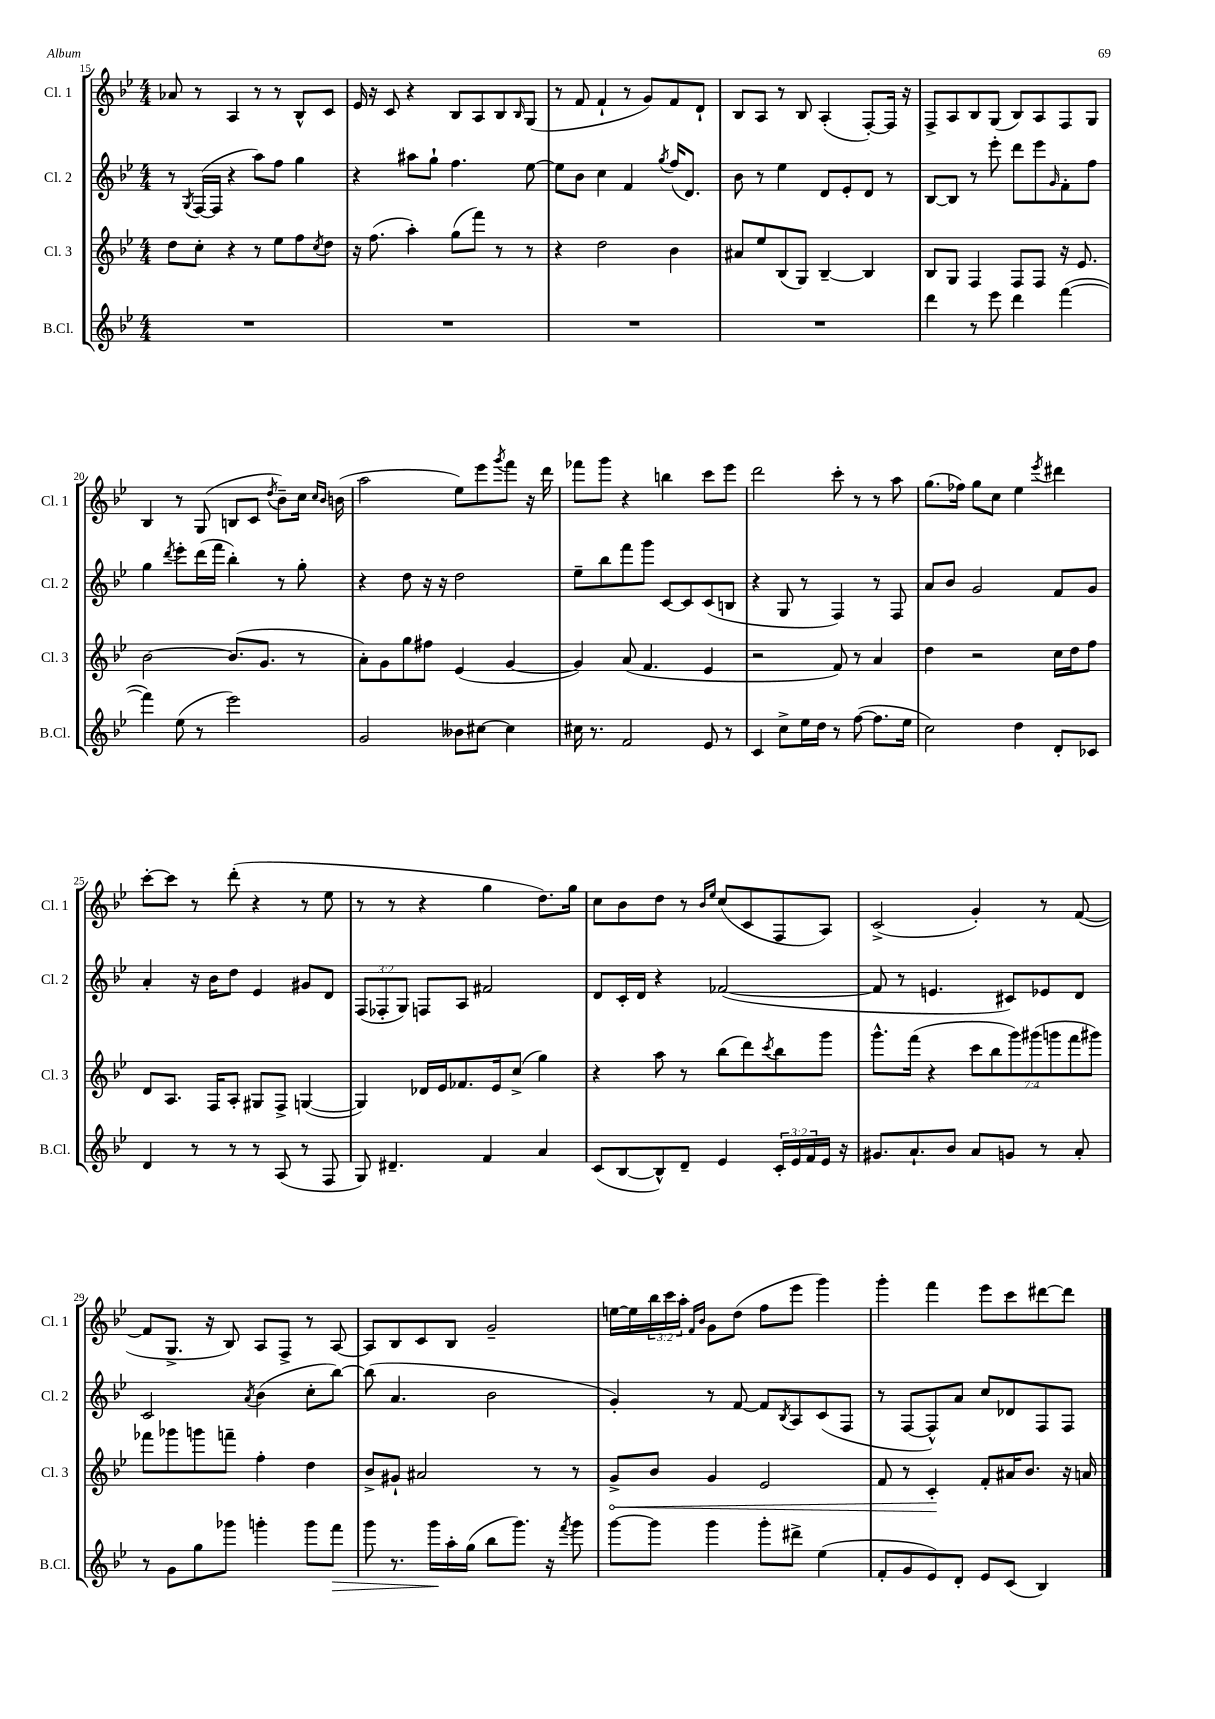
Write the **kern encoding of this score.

**kern	**dynam	**kern	**dynam	**kern	**kern
*part4	*part4	*part3	*part3	*part2	*part1
*staff4	*staff4	*staff3	*staff3	*staff2	*staff1
*I"B.Cl.	*	*I"Cl. 3	*	*I"Cl. 2	*I"Cl. 1
*I'B.Cl.	*	*I'Cl. 3	*	*I'Cl. 2	*I'Cl. 1
*clefG2	*	*clefG2	*	*clefG2	*clefG2
*k[b-e-]	*	*k[b-e-]	*	*k[b-e-]	*k[b-e-]
*M4/4	*	*M4/4	*	*M4/4	*M4/4
=15	=15	=15	=15	=15	=15
1r	.	8dd\L	.	8r	8a-X/
.	.	.	.	8qG/	.
.	.	8cc'\J	.	([16F/LL	8r
.	.	.	.	16F/JJ]	.
.	.	4r	.	4r	4A/
.	.	8r	.	8aa\L)	8r
.	.	8ee-\L	.	8ff\J	8r
.	.	8ff\	.	4gg\	8B-^^/L
.	.	8qcc/	.	.	.
.	.	8dd\J	.	.	8c/J
=16	=16	=16	=16	=16	=16
1r	.	16r	.	4r	16e-/
.	.	(8.ff\	.	.	16r
.	.	.	.	.	8c/
.	.	4aa'\)	.	8aa#X\L	4r
.	.	.	.	8gg`\J	.
.	.	(8gg\L	.	4.ff\	8B-/L
.	.	8fff\J)	.	.	8A/
.	.	8r	.	.	8B-/
.	.	.	.	.	16qqB-/
.	.	8r	.	[8ee-\	(8G/J
=17	=17	=17	=17	=17	=17
1r	.	4r	.	8ee-\L]	8r
.	.	.	.	8b-\J	8f/
.	.	2dd\	.	4cc\	4f`/
.	.	.	.	4f/	8r
.	.	.	.	.	8g/L)
.	.	.	.	8qgg/	.
.	.	4b-\	.	(16ff/KL	8f/
.	.	.	.	8.d/J)	.
.	.	.	.	.	8d`/J
=18	=18	=18	=18	=18	=18
1r	.	8a#X/L	.	8b-\	8B-/L
.	.	8ee-/	.	8r	8A/J
.	.	(8B-/	.	4ee-\	8r
.	.	8G/J)	.	.	8B-/
.	.	[4B-~/	.	8d/L	(4A'/
.	.	.	.	8e-'/	.
.	.	4B-/]	.	8d/J	[8F'/L)
.	.	.	.	8r	16F/Jk]
.	.	.	.	.	16r
=19	=19	=19	=19	=19	=19
4ddd\	.	8B-/L	.	[8B-/L	8F^/L
.	.	8G/J	.	8B-/J]	8A/
8r	.	4F/	.	8r	8B-/
8eee-\	.	.	.	8eee-'\	(8G/J
4ddd\	.	8F/L	.	8ddd\L	8B-/L)
.	.	8F/J	.	8eee-\	8A/
.	.	.	.	16qqg/	.
([4fff\	.	16r	.	8f'\	8F/
.	.	8.e-/	.	.	.
.	.	.	.	8ff\J	8G/J
!!LO:LB:g=z
=20	=20	=20	=20	=20	=20
4fff\])	.	[2b-\	.	4gg\	4B-/
.	.	.	.	8qddd/	.
(8ee-\	.	.	.	8eee-'\L	8r
8r	.	.	.	(16ddd\L	(8G/
.	.	.	.	16fff\JJ	.
2eee-\)	.	(8.b-/L]	.	4bb-'\)	8Bn/L
.	.	.	.	.	8c/J
.	.	8.g/J	.	.	.
.	.	.	.	.	8qdd/
.	.	.	.	8r	8b-~\L)
.	.	8r	.	8gg'\	16cc\Jk
.	.	.	.	.	16qqcc/LL
.	.	.	.	.	16qqb-/JJ
.	.	.	.	.	(16bn\
=21	=21	=21	=21	=21	=21
2g/	.	8a'\L)	.	4r	2aa\
.	.	8g\	.	.	.
.	.	8gg\	.	8dd\	.
.	.	8ff#X\J	.	16r	.
.	.	.	.	16r	.
8b--X\L	.	(4e-/	.	2dd\	8ee-\L)
[8cc#X\J	.	.	.	.	8eee-\
.	.	.	.	.	8qggg/
4cc#\]	.	[4g/	.	.	8fff\J
.	.	.	.	.	16r
.	.	.	.	.	16ddd\
=22	=22	=22	=22	=22	=22
16cc#X\	.	4g/])	.	8ee-~\L	8fff-X\L
8.r	.	.	.	.	.
.	.	.	.	8bb-\	8ggg\J
2f/	.	(8a/	.	8fff\	4r
.	.	4.f/	.	8ggg\J	.
.	.	.	.	[8c/L	4bbn\
.	.	.	.	8c/]	.
8e-/	.	4e-/	.	(8c/	8ccc\L
8r	.	.	.	8Bn/J	8eee-\J
=23	=23	=23	=23	=23	=23
4c/	.	2r	.	4r	2ddd\
8cc^\L	.	.	.	8G/	.
16ee-\L	.	.	.	8r	.
16dd\JJ	.	.	.	.	.
8r	.	8f/)	.	4F/)	8ccc'\
([8ff\	.	8r	.	.	8r
8.ff\L]	.	4a/	.	8r	8r
.	.	.	.	8F/	8aa\
16ee-\Jk	.	.	.	.	.
=24	=24	=24	=24	=24	=24
2cc\)	.	4dd\	.	8a/L	(8.gg\L
.	.	.	.	8b-/J	.
.	.	.	.	.	16ff-X\Jk)
.	.	2r	.	2g/	8gg\L
.	.	.	.	.	8cc\J
4dd\	.	.	.	.	4ee-\
.	.	.	.	.	8qeee-/
8d'/L	.	16cc\LL	.	8f/L	4ddd#X\
.	.	16dd\J	.	.	.
8c-X/J	.	8ff\J	.	8g/J	.
!!LO:LB:g=z
=25	=25	=25	=25	=25	=25
4d/	.	8d/L	.	4a'/	[8ccc'\L
.	.	8.A/J	.	.	8ccc\J]
8r	.	.	.	16r	8r
.	.	16F/KL	.	16b-\KL	.
8r	.	8A'/J	.	8dd\J	(8ddd'\
8r	.	8G#X/L	.	4e-/	4r
(8A/	.	8F^/J	.	.	.
8r	.	([4Gn/	.	8g#X/L	8r
8F/	.	.	.	8d/J	8ee-\
=26	=26	=26	=26	=26	=26
8G/)	.	4G/])	.	(12F/L	8r
.	.	.	.	12F-X'/	.
4.d#X~/	.	.	.	.	8r
.	.	.	.	12G/J)	.
.	.	16d-X/LL	.	8Fn/L	4r
.	.	16e-/J	.	.	.
.	.	8.f-X/	.	8A/J	.
4f/	.	.	.	2f#X/	4gg\
.	.	16e-/k	.	.	.
.	.	(8cc^/J	.	.	.
4a/	.	4gg\)	.	.	8.dd\L)
.	.	.	.	.	16gg\Jk
=27	=27	=27	=27	=27	=27
(8c/L	.	4r	.	8d/L	8cc\L
[8B-/	.	.	.	16c'/L	8b-\
.	.	.	.	16d/JJ	.
8B-^^/])	.	8aa\	.	4r	8dd\J
8d~/J	.	8r	.	.	8r
.	.	.	.	.	16qqb-/LL
.	.	.	.	.	16qqee-/JJ
4e-/	.	(8bb-\L	.	([2f-X/	(8cc/L
.	.	8ddd\)	.	.	8c/
.	.	8qccc/	.	.	.
24c'/LL	.	8bb-\	.	.	8F/
24e-/	.	.	.	.	.
24f/	.	.	.	.	.
16e-/JJ	.	8ggg\J	.	.	8A/J)
16r	.	.	.	.	.
=28	=28	=28	=28	=28	=28
8.g#X/L	.	8.ggg^^\L	.	8f-/]	(2c^/
.	.	.	.	8r	.
8.a`/	.	(16fff\Jk	.	.	.
.	.	4r	.	4.en/	.
8b-/J	.	.	.	.	.
8a/L	.	14ccc\L	.	.	4g'/)
.	.	14bb-\	.	.	.
8gn/J	.	.	.	8c#X/L)	.
.	.	14ggg\)	.	.	.
.	.	(14ggg#X\	.	.	.
8r	.	.	.	8e-X/	8r
.	.	14gggn\	.	.	.
.	.	14fff\	.	.	.
8a'/	.	.	.	8d/J	([8f/
.	.	14ggg#X\J)	.	.	.
!!LO:LB:g=z
=29	=29	=29	=29	=29	=29
8r	.	8fff-X\L	.	2c/	8f/L]
8g\L	.	8ggg-X\	.	.	8.G^/J
8gg\	.	8gggn\	.	.	.
.	.	.	.	.	16r
8ggg-X\J	.	8fffn~\J	.	.	8B-/)
.	.	.	.	8qa/	.
4gggn'\	.	4ff'\	.	(4b-\	8A/L
.	.	.	.	.	8F^/J
8ggg\L	.	4dd\	.	8cc'\L	8r
!	!LO:HP:b	!	!	!	!
8fff\J	>	.	.	[8bb-\J)	[8A/
=30	=30	=30	=30	=30	=30
8ggg\	.	8b-^/L	.	(8bb-\]	8A/L]
8.r	.	8g#X`/J	.	4.a/	8B-/
.	.	2a#X/	.	.	8c/
16ggg\LL	.	.	.	.	.
16aa'\	]	.	.	.	8B-/J
(16gg\JJ	.	.	.	.	.
8bb-\L	.	.	.	2b-\	2g~/
8.ggg\J)	.	.	.	.	.
.	.	8r	.	.	.
16r	.	.	.	.	.
8qfff/	.	.	.	.	.
8ggg\	.	8r	.	.	.
=31	=31	=31	=31	=31	=31
!	!	!	!LO:HP:b	!	!
[8ggg\L	.	8g^/L	<	4g'/)	[16een\LL
.	.	.	.	.	16ee\]
8ggg\J]	.	8b-/J	.	.	24bb-\
.	.	.	.	.	24ccc\
.	.	.	.	.	24aa'\JJ
.	.	.	.	.	16qqf/LL
.	.	.	.	.	16qqb-/JJ
4ggg\	.	4g/	.	8r	8g\L
.	.	.	.	[8f/	(8dd\J
8ggg'\L	.	2e-/	.	8f/L]	8ff\L
.	.	.	.	8qB-/	.
8ddd#X^\J	.	.	.	8A/	8eee-\J
(4ee-\	.	.	.	(8c/	4ggg\)
.	.	.	.	8F/J	.
=32	=32	=32	=32	=32	=32
8f'/L	.	8f/	.	8r	4ggg'\
8g/	.	8r	.	[8F/L	.
8e-/)	.	4c'/	.	8F^^/])	4fff\
8d'/J	.	.	.	8a/J	.
8e-/L	.	8f'/L	[	8cc/L	8eee-\L
(8c/J	.	16a#X/K	.	8d-X/	8ccc\
.	.	8.b-/J	.	.	.
4B-/)	.	.	.	8F/	[8ddd#X\
.	.	16r	.	8F/J	8ddd#\J]
.	.	16an/	.	.	.
==	==	==	==	==	==
*-	*-	*-	*-	*-	*-
